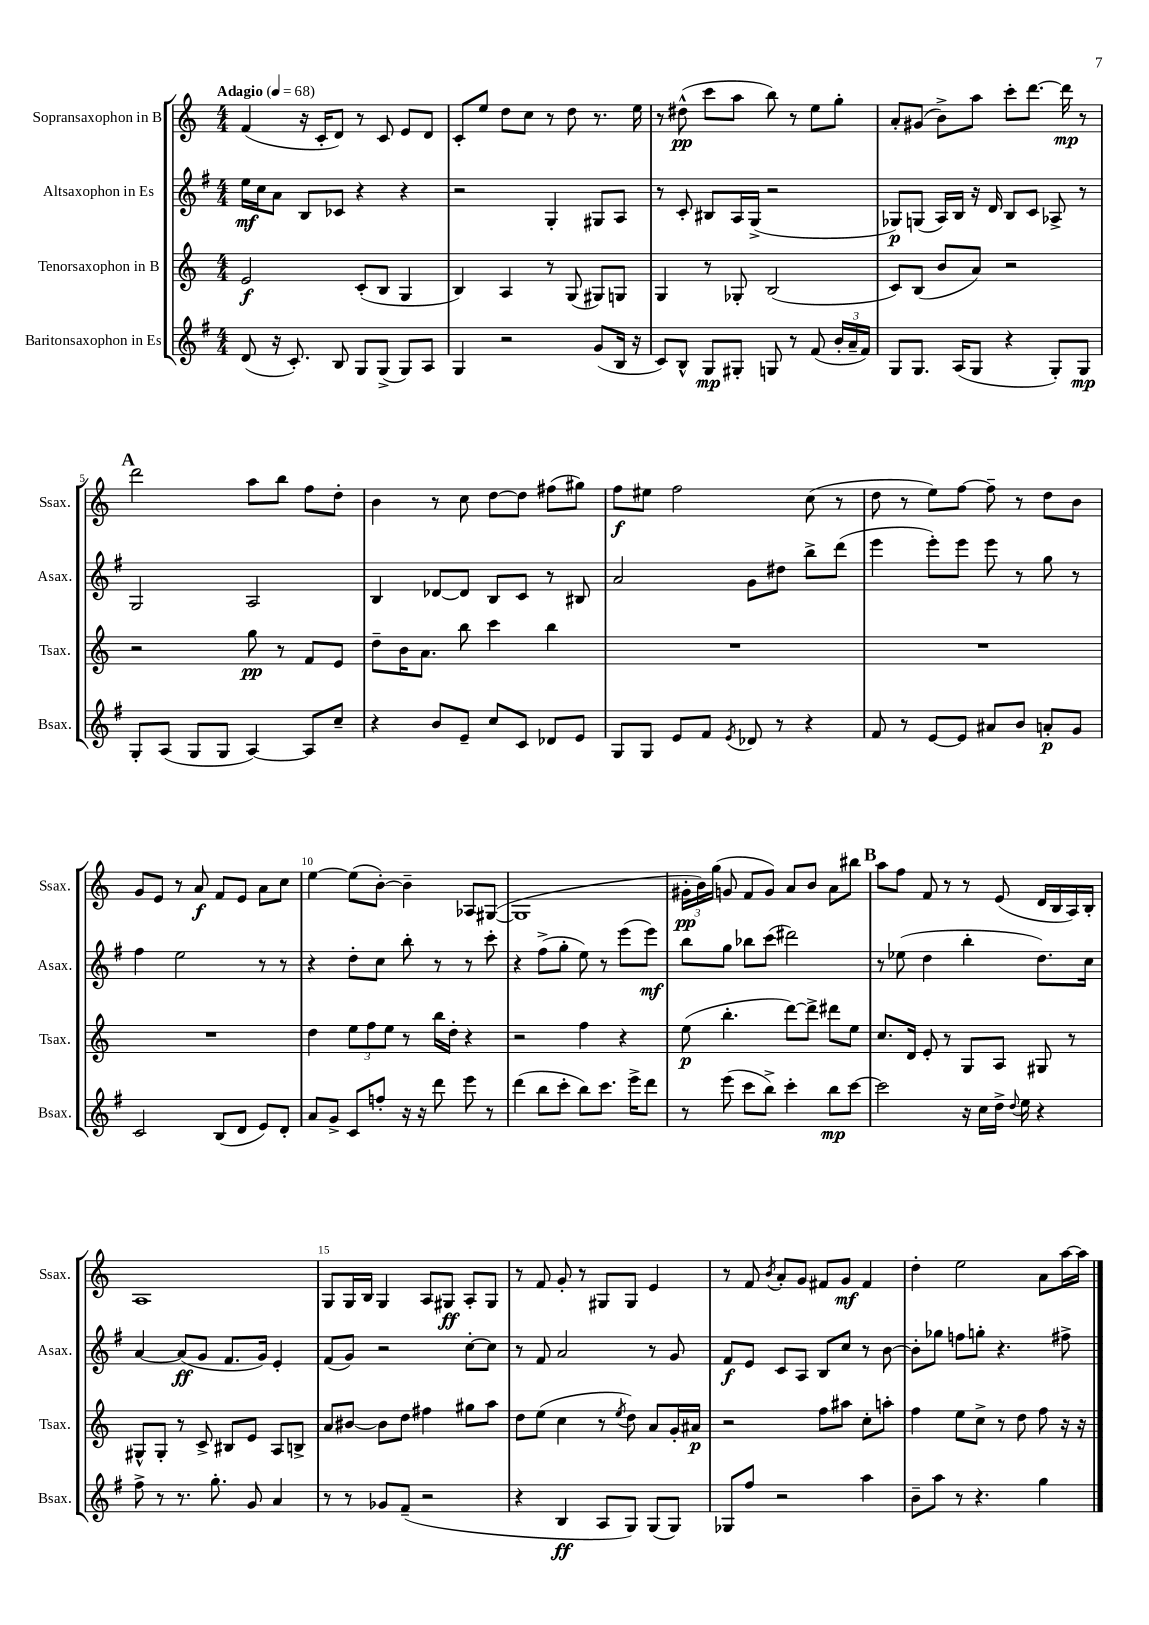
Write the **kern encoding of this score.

**kern	**dynam	**kern	**dynam	**kern	**dynam	**kern	**dynam
*part4	*part4	*part3	*part3	*part2	*part2	*part1	*part1
*staff4	*staff4	*staff3	*staff3	*staff2	*staff2	*staff1	*staff1
*I"Baritonsaxophon in Es	*	*I"Tenorsaxophon in B	*	*I"Altsaxophon in Es	*	*I"Sopransaxophon in B	*
*I'Bsax.	*	*I'Tsax.	*	*I'Asax.	*	*I'Ssax.	*
*clefG2	*	*clefG2	*	*clefG2	*	*clefG2	*
*k[f#]	*	*k[]	*	*k[f#]	*	*k[]	*
*M4/4	*	*M4/4	*	*M4/4	*	*M4/4	*
*MM68	*	*MM68	*	*MM68	*	*MM68	*
=1	=1	=1	=1	=1	=1	=1	=1
!	!	!	!	!	!	!LO:TX:a:B:t=Adagio	!
(8d/	.	2e/	f	16ee\LL	mf	(4f/	.
.	.	.	.	16cc\J	.	.	.
16r	.	.	.	8a\J	.	.	.
8.c'/)	.	.	.	.	.	.	.
.	.	.	.	8B/L	.	16r	.
.	.	.	.	.	.	16c'/KL	.
8B/	.	.	.	8c-X/J	.	8d/J)	.
8G/L	.	(8c'/L	.	4r	.	8r	.
(8G^/J	.	8B/J	.	.	.	8c/	.
8G/L)	.	4G/	.	4r	.	8e/L	.
8A/J	.	.	.	.	.	8d/J	.
=2	=2	=2	=2	=2	=2	=2	=2
4G/	.	4B/)	.	2r	.	8c'/L	.
.	.	.	.	.	.	8ee/J	.
2r	.	4A/	.	.	.	8dd\L	.
.	.	.	.	.	.	8cc\J	.
.	.	8r	.	4G'/	.	8r	.
.	.	(8G/	.	.	.	8dd\	.
(8g/L	.	8G#X/L)	.	8G#X/L	.	8.r	.
16B/Jk	.	8Gn/J	.	8A/J	.	.	.
16r	.	.	.	.	.	16ee\	.
=3	=3	=3	=3	=3	=3	=3	=3
8c/L)	.	4G/	.	8r	.	8r	.
8B^^/J	.	.	.	8c'/	.	(8dd#X^^\	pp
8G/L	mp	8r	.	8B#X/L	.	8ccc\L	.
8G#X'/J	.	8G-X'/	.	16A/L	.	8aa\J	.
.	.	.	.	(16G^/JJ	.	.	.
8Gn/	.	(2B/	.	2r	.	8bb\)	.
8r	.	.	.	.	.	8r	.
(8f#/	.	.	.	.	.	8ee\L	.
24b'/LL	.	.	.	.	.	8gg'\J	.
24a~/	.	.	.	.	.	.	.
24f#/JJ)	.	.	.	.	.	.	.
=4	=4	=4	=4	=4	=4	=4	=4
8G/L	.	8c/L)	.	8G-X/L)	p	8a'/L	.
8.G/J	.	(8B/J	.	(8Gn/J	.	(8g#X/J	.
.	.	8b/L	.	16A/LL)	.	8b^\L)	.
(16A/KL	.	.	.	16B/JJ	.	.	.
8G/J	.	8a/J)	.	16r	.	8aa\J	.
.	.	.	.	16d/	.	.	.
4r	.	2r	.	8B/L	.	8ccc'\L	.
.	.	.	.	8c/J	.	[8.ddd\J	.
8G'/L)	.	.	.	8A-X^/	.	.	.
.	.	.	.	.	.	16ddd\]	mp
8G/J	mp	.	.	8r	.	8r	.
!!LO:LB:g=z
!!LO:REH:place=s1:t=A
=5	=5	=5	=5	=5	=5	=5	=5
8G'/L	.	2r	.	2G/	.	2ddd\	.
(8A/J	.	.	.	.	.	.	.
8G/L	.	.	.	.	.	.	.
8G/J	.	.	.	.	.	.	.
[4A/)	.	8gg\	pp	2A/	.	8aa\L	.
.	.	8r	.	.	.	8bb\J	.
8A/L]	.	8f/L	.	.	.	8ff\L	.
8cc~/J	.	8e/J	.	.	.	8dd'\J	.
=6	=6	=6	=6	=6	=6	=6	=6
4r	.	8dd~\L	.	4B/	.	4b\	.
.	.	16b\K	.	.	.	.	.
.	.	8.a\J	.	.	.	.	.
8b/L	.	.	.	[8d-X/L	.	8r	.
8e~/J	.	8bb\	.	8d-/J]	.	8cc\	.
8cc/L	.	4ccc\	.	8B/L	.	[8dd\L	.
8c/J	.	.	.	8c/J	.	8dd\J]	.
8d-X/L	.	4bb\	.	8r	.	(8ff#X\L	.
8e/J	.	.	.	8B#X/	.	8gg#X\J)	.
=7	=7	=7	=7	=7	=7	=7	=7
8G/L	.	1r	.	2a/	.	8ff\L	f
8G/J	.	.	.	.	.	8ee#X\J	.
8e/L	.	.	.	.	.	2ff\	.
8f#/J	.	.	.	.	.	.	.
8qe/	.	.	.	.	.	.	.
8d-X/	.	.	.	8g\L	.	.	.
8r	.	.	.	8dd#X\J	.	.	.
4r	.	.	.	8bb^\L	.	(8cc\	.
.	.	.	.	(8ddd\J	.	8r	.
=8	=8	=8	=8	=8	=8	=8	=8
8f#/	.	1r	.	4eee\	.	8dd\	.
8r	.	.	.	.	.	8r	.
[8e/L	.	.	.	8eee'\L)	.	8ee\L)	.
8e/J]	.	.	.	8eee\J	.	[8ff\J	.
8a#X/L	.	.	.	8eee\	.	8ff~\]	.
8b/J	.	.	.	8r	.	8r	.
8an'/L	p	.	.	8gg\	.	8dd\L	.
8g/J	.	.	.	8r	.	8b\J	.
!!LO:LB:g=z
=9	=9	=9	=9	=9	=9	=9	=9
2c/	.	1r	.	4ff#\	.	8g/L	.
.	.	.	.	.	.	8e/J	.
.	.	.	.	2ee\	.	8r	.
.	.	.	.	.	.	8a/	f
(8B/L	.	.	.	.	.	8f/L	.
8d/J	.	.	.	.	.	8e/J	.
8e/L)	.	.	.	8r	.	8a\L	.
8d'/J	.	.	.	8r	.	8cc\J	.
=10	=10	=10	=10	=10	=10	=10	=10
8a/L	.	4dd\	.	4r	.	[4ee\	.
8g^/J	.	.	.	.	.	.	.
8c/L	.	12ee\L	.	8dd'\L	.	(8ee\L]	.
.	.	12ff\	.	.	.	.	.
8ffn'/J	.	.	.	8cc\J	.	[8b'\J)	.
.	.	12ee\J	.	.	.	.	.
16r	.	8r	.	8bb'\	.	4b~\]	.
16r	.	.	.	.	.	.	.
8ddd\	.	16bb\LL	.	8r	.	.	.
.	.	16dd'\JJ	.	.	.	.	.
8eee\	.	4r	.	8r	.	8A-X/L	.
8r	.	.	.	8ccc'\	.	([8G#X/J	.
=11	=11	=11	=11	=11	=11	=11	=11
(4ddd\	.	2r	.	4r	.	1G#]	.
8bb\L	.	.	.	(8ff#^\L	.	.	.
8ccc'\J	.	.	.	8gg'\J	.	.	.
8bb\L)	.	4ff\	.	8ee\)	.	.	.
8.ccc\J	.	.	.	8r	.	.	.
.	.	4r	.	(8eee\L	.	.	.
16eee^\KL	.	.	.	.	.	.	.
8ddd\J	.	.	.	8eee\J)	mf	.	.
=12	=12	=12	=12	=12	=12	=12	=12
8r	.	(8ee\	p	8bb\L	.	24g#X'\LL	pp
.	.	.	.	.	.	24b\)	.
.	.	.	.	.	.	(24gg\JJ	.
(8eee\	.	4.bb'\	.	8gg\J	.	8gn/	.
8ccc\L	.	.	.	8bb-X\L	.	8f/L	.
8bb^\J)	.	.	.	(8ccc\J	.	8g/J)	.
4ccc'\	.	[8ddd\L)	.	2ddd#X\)	.	8a/L	.
.	.	8ddd^\J]	.	.	.	8b/J	.
8bb\L	mp	8ddd#X\L	.	.	.	8a\L	.
[8ccc\J	.	8ee\J	.	.	.	8bb#X\J	.
!!LO:REH:place=s1:t=B
=13	=13	=13	=13	=13	=13	=13	=13
2ccc\]	.	8.cc/L	.	8r	.	8aa\L	.
.	.	.	.	(8ee-X\	.	8ff\J	.
.	.	16d/Jk	.	.	.	.	.
.	.	8e'/	.	4dd\	.	8f/	.
.	.	8r	.	.	.	8r	.
16r	.	8G/L	.	4bb'\	.	8r	.
16cc\LL	.	.	.	.	.	.	.
16dd^\JJ	.	8A/J	.	.	.	(8e/	.
8qqdd/	.	.	.	.	.	.	.
16ee\	.	.	.	.	.	.	.
4r	.	8G#X/	.	8.dd\L)	.	16d/LL	.
.	.	.	.	.	.	16B/	.
.	.	8r	.	.	.	16A/)	.
.	.	.	.	16cc\Jk	.	16B'/JJ	.
!!LO:LB:g=z
=14	=14	=14	=14	=14	=14	=14	=14
8ff#^\	.	8G#X^^/L	.	[4a/	.	1A	.
8r	.	8G#'/J	.	.	.	.	.
8.r	.	8r	.	(8a/L]	ff	.	.
.	.	8c^/	.	8g/J	.	.	.
8.gg'\	.	.	.	.	.	.	.
.	.	8B#X/L	.	8.f#/L	.	.	.
8g/	.	8e/J	.	.	.	.	.
.	.	.	.	16g/Jk)	.	.	.
4a/	.	8A/L	.	4e'/	.	.	.
.	.	8Bn^/J	.	.	.	.	.
=15	=15	=15	=15	=15	=15	=15	=15
8r	.	8a/L	.	(8f#/L	.	8G/L	.
8r	.	[8b#X/J	.	8g/J)	.	16G/L	.
.	.	.	.	.	.	16B/JJ	.
8g-X/L	.	8b#\L]	.	2r	.	4G/	.
(8f#~/J	.	8dd\J	.	.	.	.	.
2r	.	4ff#X\	.	.	.	8A/L	.
.	.	.	.	.	.	8G#X/J	ff
.	.	8gg#X\L	.	[8cc'\L	.	8A'/L	.
.	.	8aa\J	.	8cc\J]	.	8G#/J	.
=16	=16	=16	=16	=16	=16	=16	=16
4r	.	8dd\L	.	8r	.	8r	.
.	.	(8ee\J	.	8f#/	.	8f/	.
4B/	ff	4cc\	.	2a/	.	8g'/	.
.	.	.	.	.	.	8r	.
8A/L	.	8r	.	.	.	8G#X/L	.
.	.	8qee/	.	.	.	.	.
8G/J)	.	8dd\)	.	.	.	8G#/J	.
(8G/L	.	8a/L	.	8r	.	4e/	.
8G/J)	.	16g'/L	.	8g/	.	.	.
.	.	16a#X/JJ	p	.	.	.	.
=17	=17	=17	=17	=17	=17	=17	=17
8G-X/L	.	2r	.	8f#/L	f	8r	.
8ff#/J	.	.	.	8e/J	.	8f/	.
.	.	.	.	.	.	8qb/	.
2r	.	.	.	8c/L	.	8a'/L	.
.	.	.	.	8A/J	.	8g/J	.
.	.	8ff\L	.	8B/L	.	8f#X/L	.
.	.	8aa#X\J	.	8cc/J	.	8g/J	mf
4aa\	.	8cc'\L	.	8r	.	4f#/	.
.	.	8aan'\J	.	[8b\	.	.	.
=18	=18	=18	=18	=18	=18	=18	=18
8b~\L	.	4ff\	.	8b'\L]	.	4dd'\	.
8aa\J	.	.	.	8gg-X\J	.	.	.
8r	.	8ee\L	.	8ffn\L	.	2ee\	.
4.r	.	8cc^\J	.	8ggn'\J	.	.	.
.	.	8r	.	4.r	.	.	.
.	.	8dd\	.	.	.	.	.
4gg\	.	8ff\	.	.	.	8a\L	.
.	.	16r	.	8ff#X^\	.	[16aa\L	.
.	.	16r	.	.	.	16aa\JJ]	.
==	==	==	==	==	==	==	==
*-	*-	*-	*-	*-	*-	*-	*-
